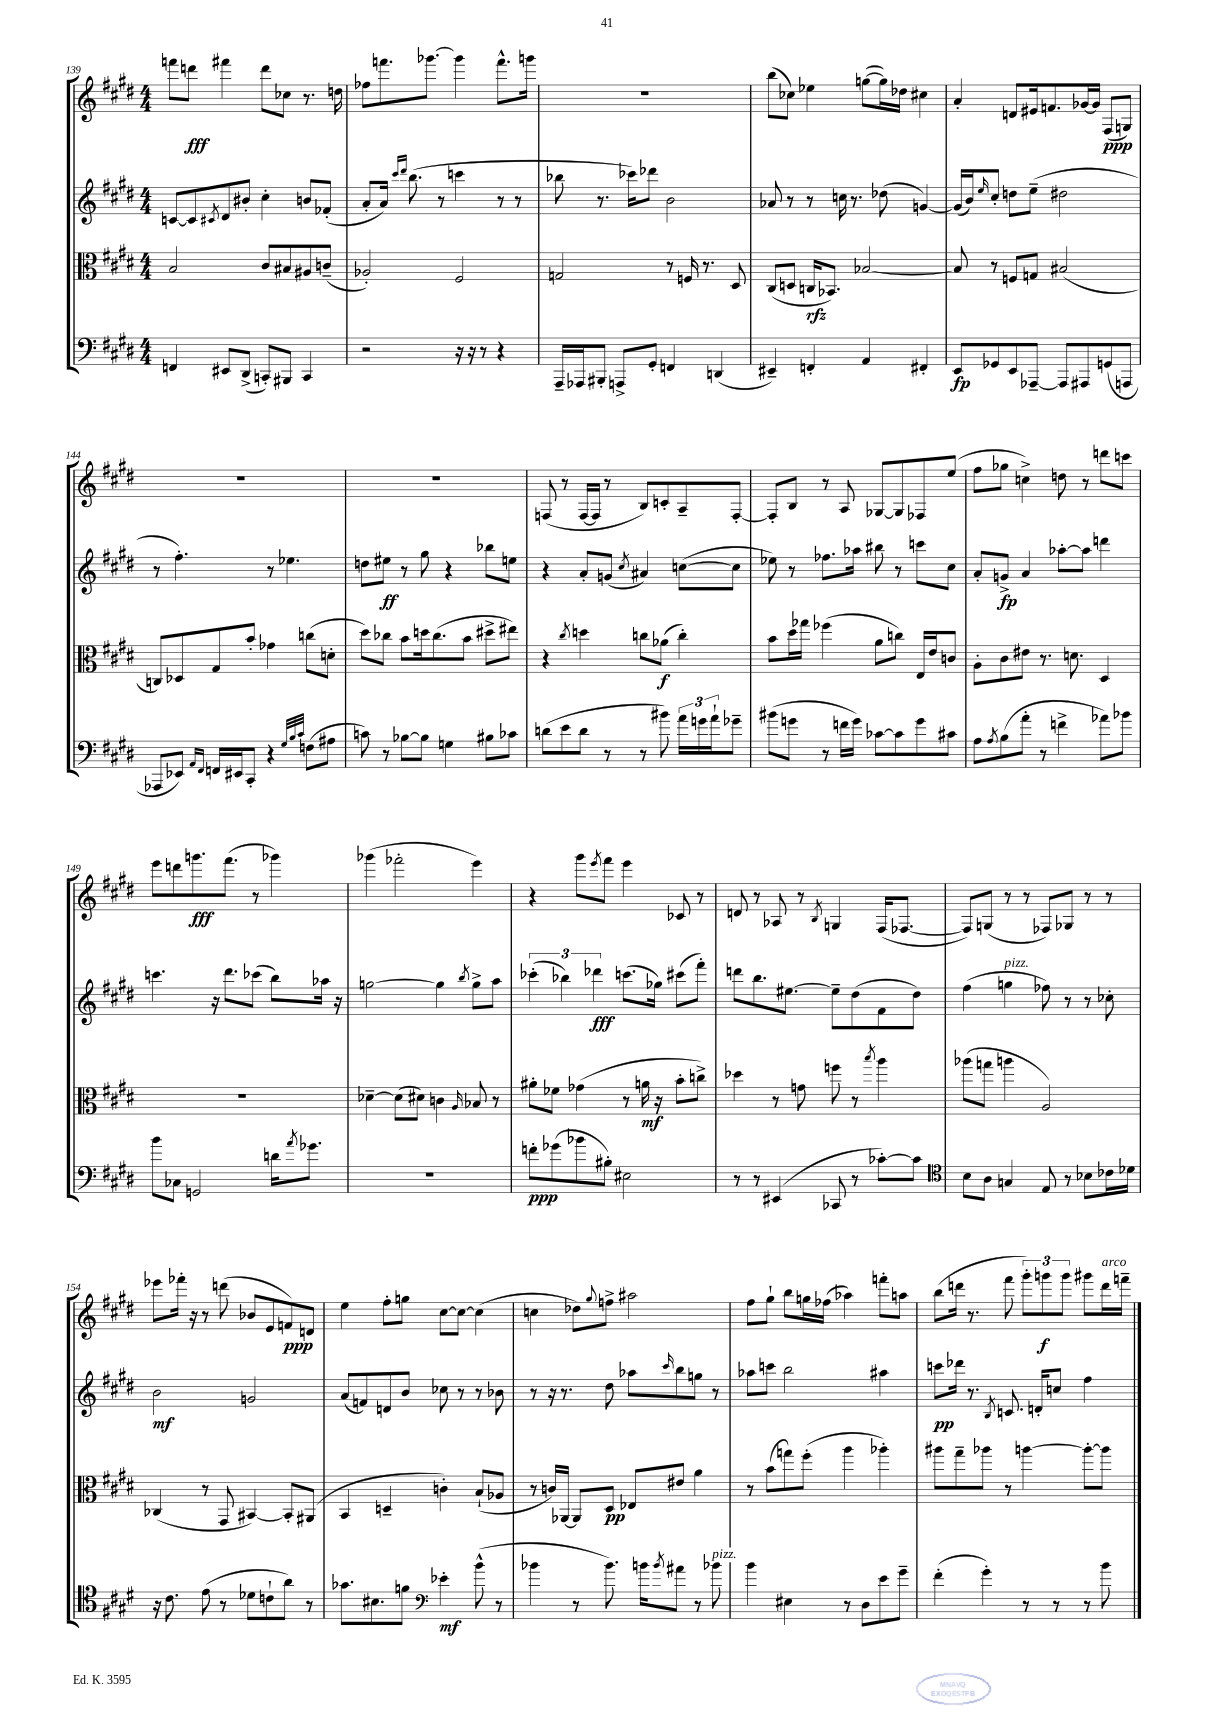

**kern	**kern	**kern	**kern
*staff4	*staff3	*staff2	*staff1
*clefF4	*clefC3	*clefG2	*clefG2
*k[f#c#g#d#]	*k[f#c#g#d#]	*k[f#c#g#d#]	*k[f#c#g#d#]
*M4/4	*M4/4	*M4/4	*M4/4
4FF	2B	[8c	8fff
.	.	8c]	8ddd
.	.	8qc#	.
8EE#	.	8d#	4fff#
(8DD#^	.	8b#'	.
8CC')	8c#	4cc#'	8ddd
8BBB#	8B#	.	8cc-
4CC	8A#	8b	8.r
.	(8c~	(8f-'	.
.	.	.	16dd
=	=	=	=
2r	2A-')	8a'	8ff-
.	.	16a)	8.fff
.	.	16qqccc#	.
.	.	16qqddd#	.
.	.	(8.bb	.
.	.	.	[8.ggg-
.	.	8r	.
16r	2F#	4ccc	4ggg-]
16r	.	.	.
8r	.	.	.
4r	.	8r	8.fff^^
.	.	8r	.
.	.	.	16ggg
=	=	=	=
16AAA~	2G	8bb-	1r
16AAA-	.	.	.
8BBB#'	.	8.r	.
8AAA^	.	.	.
.	.	16ccc-)	.
8GG#'	.	8ddd-	.
4FF	8r	2b	.
.	16F	.	.
.	8.r	.	.
(4DD	.	.	.
.	8D#	.	.
=	=	=	=
4EE#~)	(8C#	8a-	(8bb
.	8D	8r	8cc-)
4FF'	16C	8r	4ee-
.	8.BB-)	.	.
.	.	16cc	.
.	.	8.r	.
4AA	[2B-	.	([8gg
.	.	(8dd-	16gg])
.	.	.	16dd-
4FF#'	.	[4g)	4cc#
=	=	=	=
8EE	8B-]	(16g]	4a'
.	.	16b)	.
.	.	16qqee	.
8GG-	8r	8cc#'	.
8EE	8F	8dd	8d
[8AAA-~	8G	(8ee~	16e#
.	.	.	8.f
8AAA-]	(2B#	2dd#	.
8AAA#	.	.	[16g-
.	.	.	16g-]
(8GG	.	.	(8F#
8AAA	.	.	8G)
=	=	=	=
8AAA-	8C)	8r	1r
8EE-)	8D-	4.ff#')	.
16qqAA	.	.	.
16qqFF#	.	.	.
16FF	8G#	.	.
16EE#	.	.	.
8CC#'	8b'	.	.
4r	4g-	8r	.
.	.	4.ee-	.
32qqG#	.	.	.
32qqB	.	.	.
32qqc#	.	.	.
(8F	(8cc	.	.
8A#	8d'	.	.
=	=	=	=
8c)	8dd#)	8dd	1r
8r	8cc-	8ee#	.
[8B-	8b	8r	.
8B-]	16dd	8gg#	.
.	(8.cc-	.	.
4G	.	4r	.
.	8b	.	.
8B#	8dd#^	8bb-	.
8c-	8ee#)	8ee	.
=	=	=	=
(8d	4r	4r	(8F
8e	.	.	8r
.	8qcc#	.	.
8d	4dd	8a'	[16F
.	.	.	16F]
8r	.	(8g	8r
.	.	8qcc#	.
8r	8cc	4a#)	8B)
8b#)	(8a-	.	8c'
24a	4cc')	([8cc	8A~
24g	.	.	.
24a`	.	.	.
8g-~	.	8cc]	[8F'
=	=	=	=
(8b#	8b	8ee-)	8F']
8g	16dd#	8r	8B
.	16gg-	.	.
8r	(4ff-	8.ff-	8r
16f	.	.	8A
16g)	.	16aa-	.
[8c-	8a	8bb#	[8G-
8c-]	8cc)	8r	8G-]
8g	16E	8ccc	8F-
.	16e	.	.
8c#	8c	8cc#	(8ee
=	=	=	=
8A	8A'	8a'	8ff#
8qA	.	.	.
(8B	8c#	8g^	8gg-
8a'	8e#	4a	4cc^)
8r	8.r	.	.
4f^	.	[8aa-'	8dd
.	8.d	.	.
.	.	8aa-]	8r
8a-)	4D#	4ddd	8ddd
8b-	.	.	8ccc
=	=	=	=
8b	1r	4.ccc	8eee
8C-	.	.	8ddd
2GG	.	.	8.ggg
.	.	16r	.
.	.	8.ddd#	(8.fff#
.	.	(8ccc-	8r
16d	.	8bb)	4ggg-)
8qa	.	.	.
8.g-	.	.	.
.	.	16aa-	.
.	.	16r	.
=	=	=	=
1r	[4d-~	[2gg	(4ggg-
.	(8d-]	.	2fff-'
.	8d#)	.	.
.	4c	4gg]	.
.	16qqA	8qbb	.
.	8B-	8gg^	4eee)
.	8r	8aa	.
=	=	=	=
8f'	8a#'	(6ccc-'	4r
(8g-	8f-	.	.
.	.	6bb-)	.
8b-	(4g-	.	8ggg#
.	.	6ddd-	.
.	.	.	8qeee
8B#')	.	.	8fff#
2E#	8r	(8.ccc	4eee
.	16a	.	.
.	16r	16gg-)	.
.	8b'	(8ccc#	8c-
.	8cc^)	8fff#')	8r
=	=	=	=
8r	4dd-	8ddd	8d
8r	.	8.bb	8r
(4EE#	8r	.	8A-
.	.	[8.ee#	.
.	8g	.	8r
.	.	.	8qB
8CC-	8ff	8ee#~]	4G
8r	8r	(8dd#	.
.	8qbb	.	.
[8c-')	4aa	8f#	(16F#
.	.	.	[8.F-
8c-]	.	8dd#)	.
=	=	=	=
*clefC4	*	*	*
8B	(8aa-	(4ff#	8F-])
8A	8gg	.	(8G
4G	4aa	4gg	8r
.	.	.	8r
8E	2A)	8ff-)	8F-)
8r	.	8r	8G-
8B-	.	8r	8r
16c-	.	8cc-'	8r
16d-	.	.	.
=	=	=	=
16r	(4C-	2b	8eee-
8.c#	.	.	.
.	.	.	16fff-'
.	.	.	16r
(8e	8r	.	8r
8r	8GG#	.	(8ddd
8d-	[4BB#)	2g	8b-
8c`	.	.	8e
8a)	8BB#']	.	8f)
8r	(8AA#	.	8d
=	=	=	=
8.g-	4BB	(8a	4ee
.	.	8f)	.
8.B#	.	.	.
.	4D~	8d	8ff#'
8f	.	8b	8gg
*clefF4	*	*	*
4e-'	4c')	8cc-	[8cc#
.	.	8r	8cc#_
(8b^^	(8B`	8r	(4cc#]
8r	8A-	8b-	.
=	=	=	=
4b-	8r	8r	4cc
.	16c)	16r	.
.	[16AA-	8.r	.
8r	8AA-]	.	8dd-)
.	.	.	8qqgg#
8.b-)	8D#	8dd#	8ff^
.	8E-	8aa-	2aa#
16b	.	.	.
8qb	.	16qqccc#	.
8a#	8e#	8bb	.
8r	4a	8gg	.
8b-	.	8r	.
=	=	=	=
4b	8r	8aa-	8ff#
.	(8b	8ccc	8gg#`
4E#	8gg)	2bb	8bb
.	(8ff#'	.	16gg
.	.	.	(16ff-
8r	4aa	.	4aa-)
8D#	.	.	.
8e	4aa-')	4aa#	8fff'
8g#~	.	.	8aa
=	=	=	=
(4f#'	8aa#	8ccc	(8bb
.	8gg#~	16ddd-	16ddd
.	.	8.r	8.r
4g#')	8aa-	.	.
.	.	8qB	.
.	8r	8.c	8fff#
8r	[4aa	.	12ggg#')
.	.	16d'	.
.	.	.	12ggg
8r	.	8cc	.
.	.	.	12ggg
8r	8aa'_	4ff#	8ggg#
8b	8aa]	.	16ddd
.	.	.	16fff~
==	==	==	==
*-	*-	*-	*-
